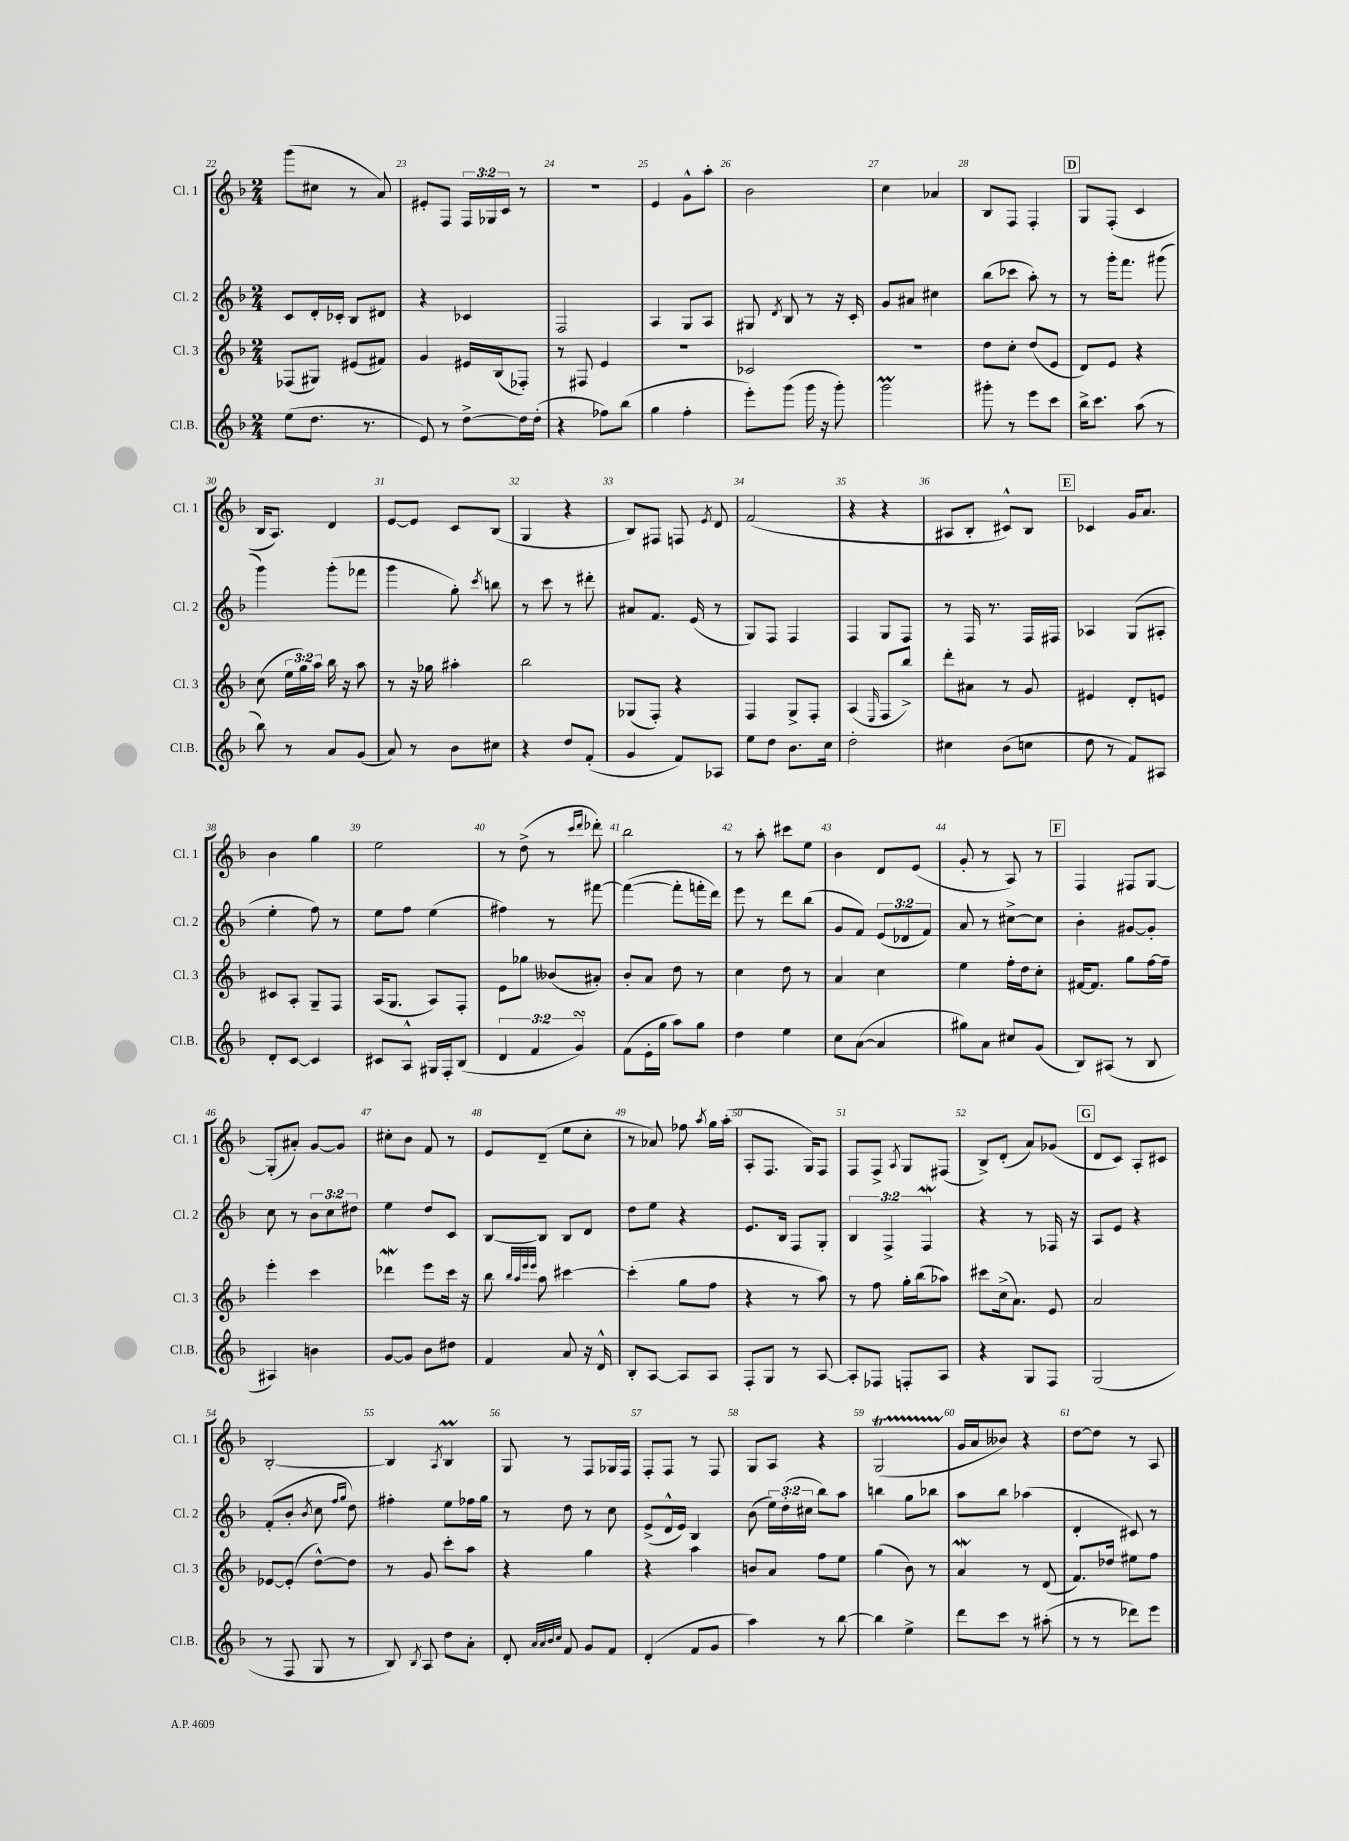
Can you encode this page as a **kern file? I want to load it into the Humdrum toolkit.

**kern	**kern	**kern	**kern
*staff4	*staff3	*staff2	*staff1
*clefG2	*clefG2	*clefG2	*clefG2
*k[b-]	*k[b-]	*k[b-]	*k[b-]
*M2/4	*M2/4	*M2/4	*M2/4
(8ee	(8F-	8c	(8ggg
8.dd	8G#)	16d'	8cc#
.	.	16c-'	.
.	(8e#	8B-	8r
8.r	.	.	.
.	8f#)	8d#	8a)
=	=	=	=
8e)	4g	4r	8e#'
8r	.	.	8F
[8dd^	16e#	4c-	24F
.	.	.	24G-
.	(16B-	.	.
.	.	.	24c
16dd]	8F-')	.	8r
(16dd'	.	.	.
=	=	=	=
4r	8r	2F	2r
.	8F#	.	.
8ff-)	4e	.	.
(8bb-	.	.	.
=	=	=	=
4gg	2r	4A	4e
4ff'	.	8G	8g^^
.	.	8A	8aa'
=	=	=	=
8eee')	2c-	8G#	2b-
.	.	8qd	.
(8ggg	.	8B-	.
16ggg	.	8r	.
16r	.	.	.
8ggg')	.	16r	.
.	.	16c'	.
=	=	=	=
2ggg	2r	8g	4cc
.	.	8a#	.
.	.	4cc#	4a-
=	=	=	=
8ggg#'	8dd	(8bb-	8B-
8r	8cc'	8ccc-	8F
8eee	(8dd	8aa')	4F'
8ccc	8e	8r	.
=	=	=	=
16bb-^	8d)	8r	8G
8.ccc	.	.	.
.	8e	16ggg'	(8F'
.	.	8.fff	.
(8aa	4r	.	4c
8r	.	(8ggg#	.
=	=	=	=
8bb-)	(8cc	4ggg)	16B-
.	.	.	8.A)
8r	24ee	.	.
.	24gg)	.	.
.	24aa	.	.
8a	16bb-	(8ggg'	4d
.	16r	.	.
(8g	8aa	8fff-	.
=	=	=	=
8a)	8r	4ggg	[8e
8r	16r	.	8e]
.	16gg-	.	.
8b-	4aa#'	8gg')	8c
.	.	8qccc	.
8cc#	.	8bb	(8B-
=	=	=	=
4r	2bb-	8r	4G
.	.	8ccc	.
8dd	.	8r	4r
(8f'	.	8ddd#'	.
=	=	=	=
4g	(8G-	8a#	8B-)
.	8F')	8.f	8F#
8f)	4r	.	8F
.	.	(16e	.
.	.	.	8qe
8A-	.	8r	8d
=	=	=	=
8ee	4F	8G)	(2f
8dd	.	8F	.
8.b-	8G^	4F	.
.	8F'	.	.
16cc	.	.	.
=	=	=	=
2dd'	(4A	4F	4r
.	16qqE	.	.
.	8F	8G	4r
.	8bb-^)	8F	.
=	=	=	=
4cc#	8ddd'	8r	8A#
.	8a#	16F	8B-'
.	.	8.r	.
(8b-	8r	.	8c#^^)
8cc	8g	16F	8B-
.	.	16F#	.
=	=	=	=
8dd	4e#	4A-	4c-
8r	.	.	.
8f)	8d'	(8G	16g
.	.	.	8.a
8A#	8e	8A#'	.
=	=	=	=
8d'	8c#	4ee'	4b-
[8c	8A'	.	.
4c]	8G~	8ff)	4gg
.	8F	8r	.
=	=	=	=
8c#	(16A	8ee	2ee
.	8.G	.	.
8A^^	.	8ff	.
16G#	8A)	(4ee	.
16F'	.	.	.
(8B-	8F'	.	.
=	=	=	=
6d	8e	4ff#)	8r
.	8gg-	.	(8dd^
6f	.	.	.
.	(8b--	8r	8r
6g)	.	.	.
.	.	.	16qqccc
.	.	.	16qqddd
.	8a#')	[8fff#	8ddd-')
=	=	=	=
(8f	8b-'	(4fff#_	2bb-
16e'	8a	.	.
16gg	.	.	.
8aa)	8dd	8fff#']	.
8gg	8r	16fff'	.
.	.	16ddd)	.
=	=	=	=
4dd	4cc	8eee	8r
.	.	8r	8aa'
4ee	8dd	8ddd	8ccc#
.	8r	(8bb-	8ee
=	=	=	=
8cc	4a	8g	4b-
([8a	.	8f)	.
4a]	4cc	(12e	8d
.	.	12d-	.
.	.	.	(8e
.	.	12f)	.
=	=	=	=
8gg#)	4ee	8a	8g'
8a	.	8r	8r
8cc#	16ff'	[8cc#^	8A)
.	16dd	.	.
(8g	8cc'	8cc#]	8r
=	=	=	=
8B-)	[16f#	4b-'	4F
.	8.f#]	.	.
(8A#	.	.	.
8r	8gg	[8g#	8F#
8B-	[16ff	8g#']	[8G
.	16ff~]	.	.
=	=	=	=
4A#)	4eee'	8cc	(8G']
.	.	8r	8a#')
4b	4ccc	12b-	[8g
.	.	12cc	.
.	.	.	8g]
.	.	12dd#	.
=	=	=	=
[8g	4ddd-	4ee	8cc#'
8g]	.	.	8b-
8b-	8eee	8dd	8f
8dd#	16ccc	8c	8r
.	16r	.	.
=	=	=	=
4f	8bb-	[8B-	8e
.	32qqbb-	.	.
.	32qqaa	.	.
.	32qqeee	.	.
.	32qqeee	.	.
.	8aa	8B-]	(8d~
8a	[4ccc#	8B-	8ee
16r	.	8d	8cc'
16d^^	.	.	.
=	=	=	=
8B-'	(4ccc#']	8dd	8r
[8A	.	8ee	8a-)
8A]	8gg	4r	8ff-
.	.	.	8qaa
8A	8ff	.	16gg
.	.	.	(16aa'
=	=	=	=
8F'	4r	8.e	8A'
8G	.	.	8.F
.	.	16B-	.
8r	8r	8F	.
.	.	.	16G)
[8A	8aa)	8G'	8F
=	=	=	=
8A']	8r	6B-	8F
8F-	8ff	.	8F^
.	.	6F^	.
.	.	.	8qA
8F'	16gg'	.	8G
.	(16bb-	.	.
.	.	6F	.
8A	8aa-)	.	(8F#
=	=	=	=
4r	8ccc#	4r	8B-^)
.	(16cc^	.	(8d'
.	8.a)	.	.
8G	.	8r	8a)
8F	8e	16F-	(8g-
.	.	16r	.
=	=	=	=
(2G	2a	8A	8d
.	.	8e	8c)
.	.	4r	8A'
.	.	.	8c#
=	=	=	=
8r	[8e-	(8f'	[2B-'
8F	(8e-']	8b-'	.
.	.	8qb-	.
8G	[8dd^^)	8cc	.
.	.	16qqff	.
.	.	16qqgg	.
8r	8dd]	8dd)	.
=	=	=	=
8B-)	8r	4ff#'	4B-]
8qB-	.	.	.
8A	8g	.	.
.	.	.	8qA
8dd	8ccc'	8ee	4B-
8a'	8aa	16ff-	.
.	.	16gg	.
=	=	=	=
8d'	4r	8r	8G
32qqa	.	.	.
32qqa	.	.	.
32qqb-	.	.	.
32qqcc	.	.	.
8f	.	8dd	8r
8g	4gg	8r	8F
8f	.	8cc	16G-
.	.	.	16F
=	=	=	=
(4d'	4r	(8e^	8F'
.	.	16d^^	8F
.	.	16e)	.
8f	4aa	4B-	8r
8g	.	.	8F
=	=	=	=
4aa)	8b	(8b-	8G
.	8a	24ee)	8A
.	.	(24dd'	.
.	.	24cc#	.
8r	8ff	8bb-)	4r
[8bb-	8ee	8aa	.
=	=	=	=
4bb-]	(4gg	4bb	(2G
4ee^	8b-)	8gg	.
.	8r	8bb-	.
=	=	=	=
8ddd	4a	8aa	16g
.	.	.	16a
8ccc	.	8bb-	8b--)
8r	8r	(4aa-	4r
(8aa#'	(8d	.	.
=	=	=	=
8r	8.f)	4d'	[8dd
8r	.	.	8dd]
.	16dd-	.	.
8ddd-)	8ee#	8c#)	8r
8eee	8ff	8r	8A
==	==	==	==
*-	*-	*-	*-
